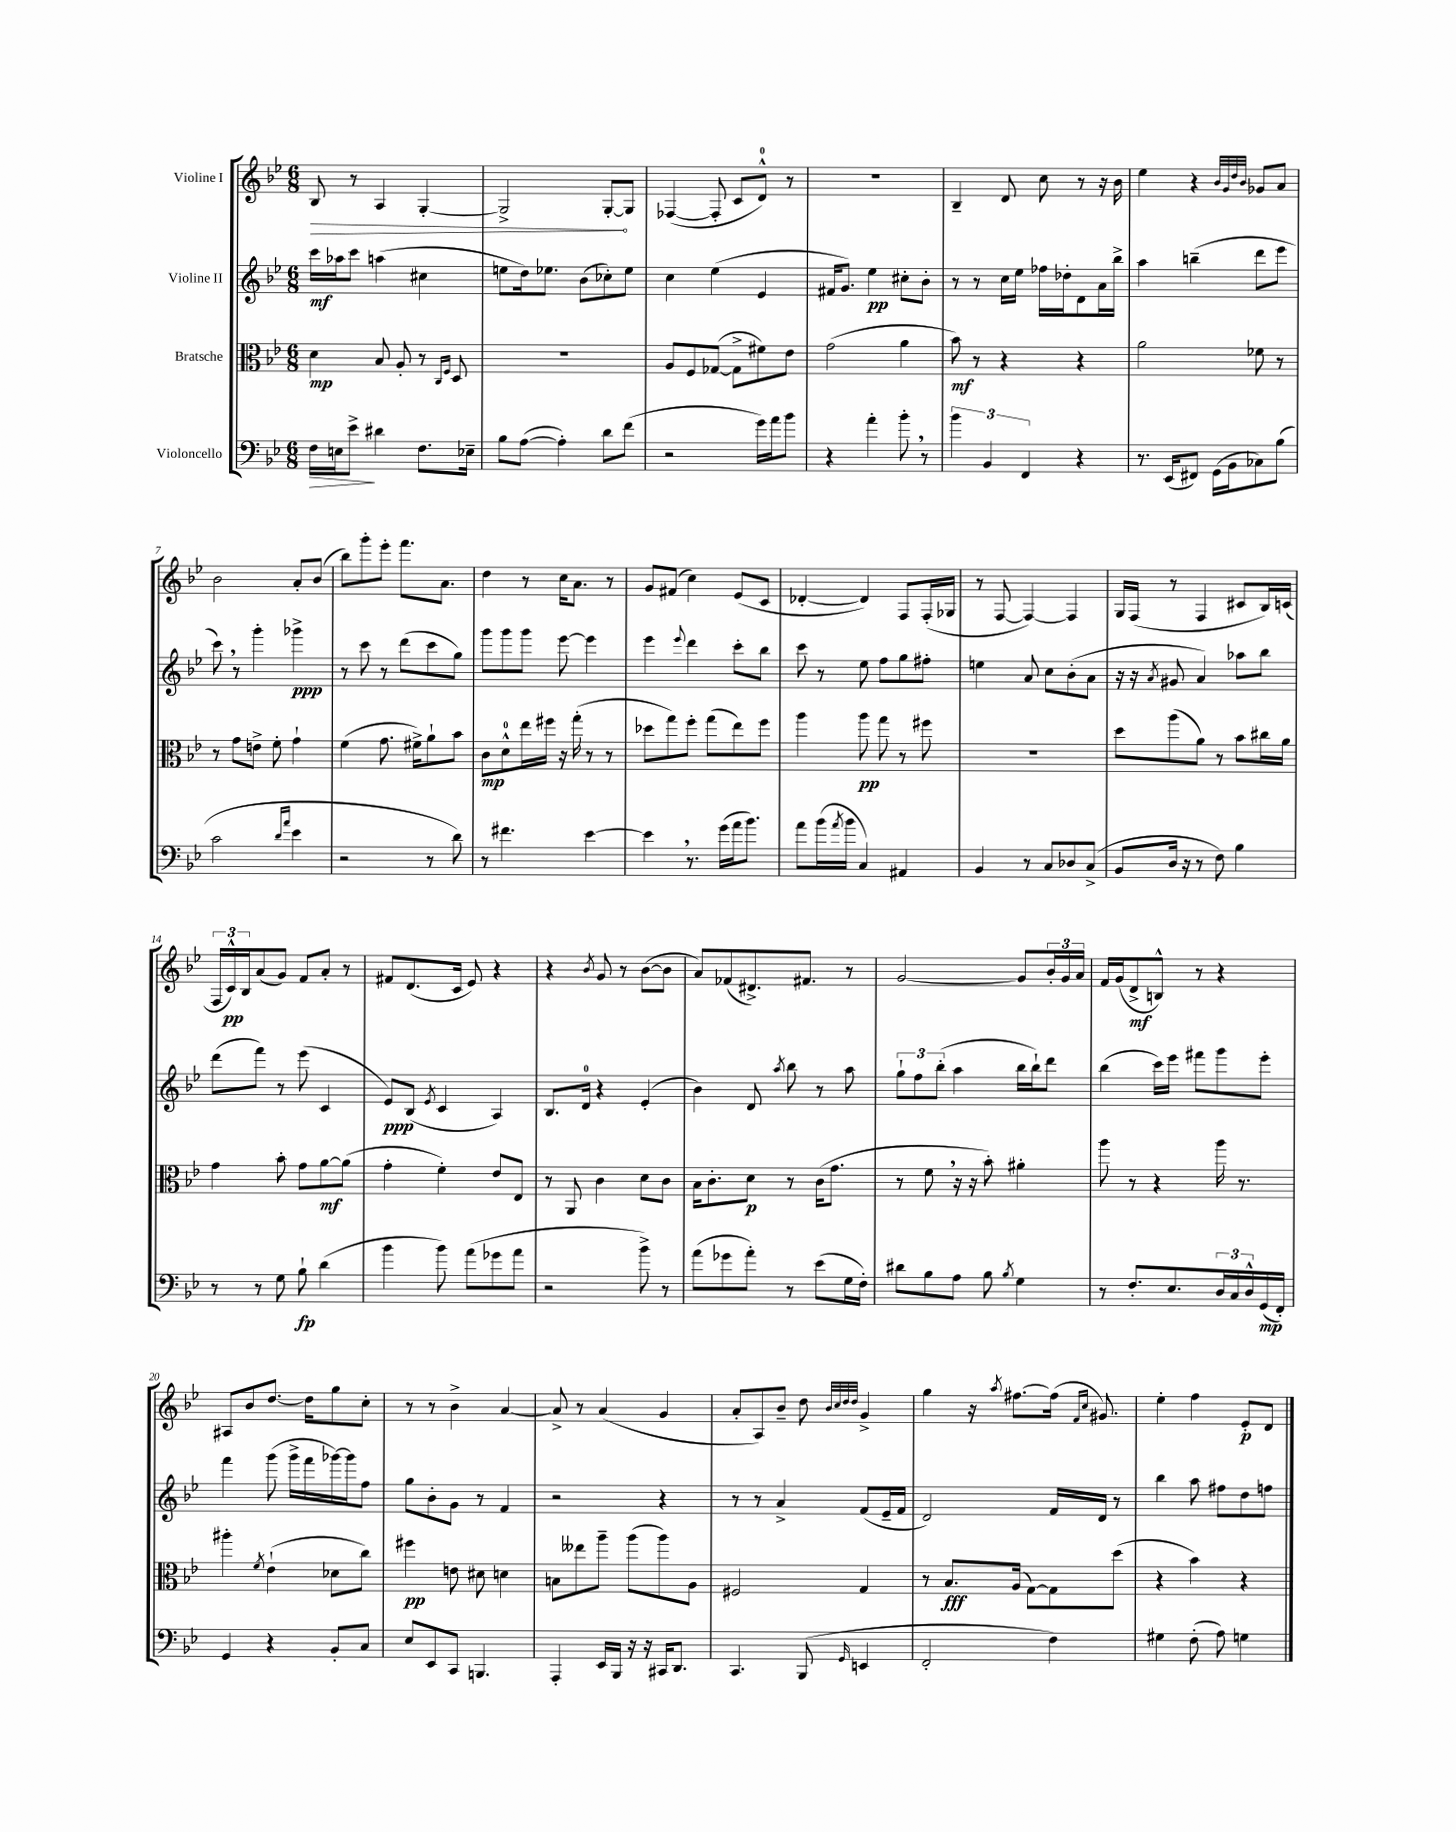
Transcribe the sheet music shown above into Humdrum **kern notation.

**kern	**kern	**kern	**kern
*staff4	*staff3	*staff2	*staff1
*clefF4	*clefC3	*clefG2	*clefG2
*k[b-e-]	*k[b-e-]	*k[b-e-]	*k[b-e-]
*M6/8	*M6/8	*M6/8	*M6/8
16F	4d	16ccc	8B-
16E	.	16aa-	.
8e-^	.	8ccc	8r
4d#	8B-	(4aa	4A
.	8A'	.	.
8.F	8r	4cc#	[4G'
.	16qqC	.	.
.	16qqF	.	.
.	8D	.	.
16E-~	.	.	.
=	=	=	=
8B-	2.r	8ee	2G^]
([8A	.	16dd)	.
.	.	8.ee-	.
4A'])	.	.	.
.	.	(8b-	.
8d	.	8cc-')	[8G'
(8f	.	8ee-	8G]
=	=	=	=
2r	8A	4cc	([4F-
.	8F	.	.
.	([8G-	(4ee-	8F-']
.	8G-^]	.	8c
16g)	8f#)	4e-	8d^^)
16a	.	.	.
8b-	8e-	.	8r
=	=	=	=
4r	(2g	16f#	2.r
.	.	8.g)	.
4a'	.	4ee-	.
8b-'	4a	8cc#'	.
8r	.	8b-'	.
=	=	=	=
6b-	8b-)	8r	4B-~
.	8r	8r	.
6BB-	.	.	.
.	4r	16cc	8d
.	.	16ee-	.
6FF	.	.	.
.	.	16ff-	8cc
.	.	16dd-'	.
4r	4r	8d	8r
.	.	16a	16r
.	.	16bb-^	16b-
=	=	=	=
8.r	2a	4aa	4ee-
(16EE-	.	.	.
8FF#)	.	(4bb~	4r
(16GG	.	.	.
16BB-	.	.	.
.	.	.	32qqb-
.	.	.	32qqg
.	.	.	32qqdd
.	.	.	32qqb-
8C-)	8f-	8ddd	8g-
(8B-	8r	8eee-	8a
=	=	=	=
2c	8r	8ccc)	2b-
.	8g	8r	.
.	8e^	4ggg'	.
.	8f'	.	.
16qqd	.	.	.
16qqa	.	.	.
4e-	4g`	4ggg-^	8a'
.	.	.	(8b-
=	=	=	=
2r	(4f	8r	8bb-)
.	.	8ccc	8ggg'
.	8.g	8r	8eee-'
.	.	(8ddd	8.fff
.	16f#^)	.	.
8r	8a`	8ccc	.
.	.	.	8.a
8d)	8b-	8gg)	.
=	=	=	=
8r	8c	8ggg	4dd
4.f#	8d^^	8ggg	.
.	16ee-	8ggg	8r
.	16ff#	.	.
.	16r	[8eee-	16cc
.	(16gg'	.	8.a
[4e-	8r	4eee-]	.
.	8r	.	8r
=	=	=	=
4e-]	8dd-	4eee-	8g
.	8gg)	.	(8f#
.	.	8qqeee-	.
8.r	8ff'	4ddd	4cc)
.	(8gg	.	.
(16g	.	.	.
16a	8ee-)	8ccc'	(8e-
8.b-)	.	.	.
.	8ff	8bb-	8c
=	=	=	=
8a	4aa	8ccc	[4d-'
(16b-	.	8r	.
8qa	.	.	.
16b-	.	.	.
4C)	8aa	8ee-	4d-])
.	8gg	8ff	.
4AA#	8r	8gg	8F
.	8ff#	8ff#'	(16F'
.	.	.	16G-
=	=	=	=
4BB-	2.r	4ee	8r
.	.	.	[8F
8r	.	8a	4F_)
8C	.	8cc	.
8D-	.	(8b-'	4F]
(8C^	.	8a	.
=	=	=	=
8BB-	8dd	16r	16G
.	.	16r	(16F
.	.	8qa	.
16D	(8aa	8g#	8r
16r	.	.	.
8r	8a)	4a)	4F
8F)	8r	.	.
4B-	8b-	8aa-	8c#
.	16cc#	8bb-	16B-)
.	16a	.	(16c
=	=	=	=
8r	4g	(8ddd	24F
.	.	.	24c^^)
.	.	.	24B-
8r	.	8fff)	(8a
8G	8b-'	8r	8g)
8B-`	8g	(8eee-	8f
(4d	[8a	4c	8a'
.	(8a]	.	8r
=	=	=	=
4b-	4g'	8e-)	8f#
.	.	(8B-	(8.d
.	.	8qe-	.
8b-)	4f')	4c	.
.	.	.	16c
(8a	.	.	8e-)
8g-	8e-	4A)	4r
8a	8E-	.	.
=	=	=	=
2r	8r	8.B-	4r
.	8AA	.	.
.	.	16d	.
.	.	.	8qb-
.	4c	4r	8g
.	.	.	8r
8b-^)	8d	(4e-'	([8b-
8r	8c	.	8b-]
=	=	=	=
(8a	16B-	4b-)	8a)
.	8.c'	.	.
8g-	.	.	(8f-
8a')	8d	8d	8.d#^)
.	.	8qaa	.
8r	8r	8bb-	.
.	.	.	8.f#
(8e-	(16c	8r	.
.	8.g	.	.
16G	.	8aa	8r
16F')	.	.	.
=	=	=	=
8d#	8r	12gg`	[2g
.	.	12ff	.
8B-	8f	.	.
.	.	(12bb-'	.
8A	16r	4aa	.
.	16r	.	.
8B-	8b-')	.	.
8qB-	.	.	.
4G	4a#'	16bb-	8g]
.	.	16bb-`)	.
.	.	8ddd	24b-'
.	.	.	24g
.	.	.	24a
=	=	=	=
8r	8aa	(4bb-	16f
.	.	.	(16g
8.F'	8r	.	8d^
.	4r	16ccc)	8B^^)
8.E-	.	16eee-	.
.	.	8fff#	8r
24D	16aa	8ggg	4r
24C	.	.	.
.	8.r	.	.
24D^^	.	.	.
(16GG	.	8eee-'	.
16FF')	.	.	.
=	=	=	=
4GG	4aa#'	4fff	8A#
.	.	.	8b-
.	8qf	.	.
4r	(4e-`	(8ggg	[8.dd
.	.	16ggg^	.
.	.	16fff	16dd]
8BB-'	8d-	[16ggg-)	8gg
.	.	16ggg-]	.
8C	8cc)	8ff	8cc'
=	=	=	=
8E-	4ff#	8gg	8r
8EE-	.	8b-'	8r
8CC	8e	8g	4b-^
4.BBB	8d#	8r	.
.	4d	4f	[4a
=	=	=	=
4AAA'	8B	2r	8a^]
.	8ee--	.	8r
16EE-	8aa~	.	(4a
16BBB-	.	.	.
16r	(8aa	.	.
16r	.	.	.
16CC#	8aa)	4r	4g
8.DD	.	.	.
.	8A	.	.
=	=	=	=
4.CC	2F#	8r	8a'
.	.	8r	8A)
.	.	4a^	8b-~
(8BBB-	.	.	8dd
.	.	.	32qqb-
.	.	.	32qqcc
.	.	.	32qqdd
16qqGG	.	.	32qqdd
4EE	4G	(8f	4g^
.	.	16e-~	.
.	.	16f	.
=	=	=	=
2FF'	8r	2d)	4gg
.	8.B-	.	.
.	.	.	16r
.	.	.	8qaa
.	(16A	.	[8.ff#
.	[8G)	.	.
4F)	8G]	16f	(16ff#]
.	.	.	16qqf
.	.	.	16qqcc
.	.	16d	8.g#)
.	(8dd	8r	.
=	=	=	=
4G#	4r	4bb-	4ee-'
(8F'	4b-)	8aa	4ff
8A)	.	8ff#	.
4G	4r	8dd	8e-'
.	.	8ff	8d
==	==	==	==
*-	*-	*-	*-
